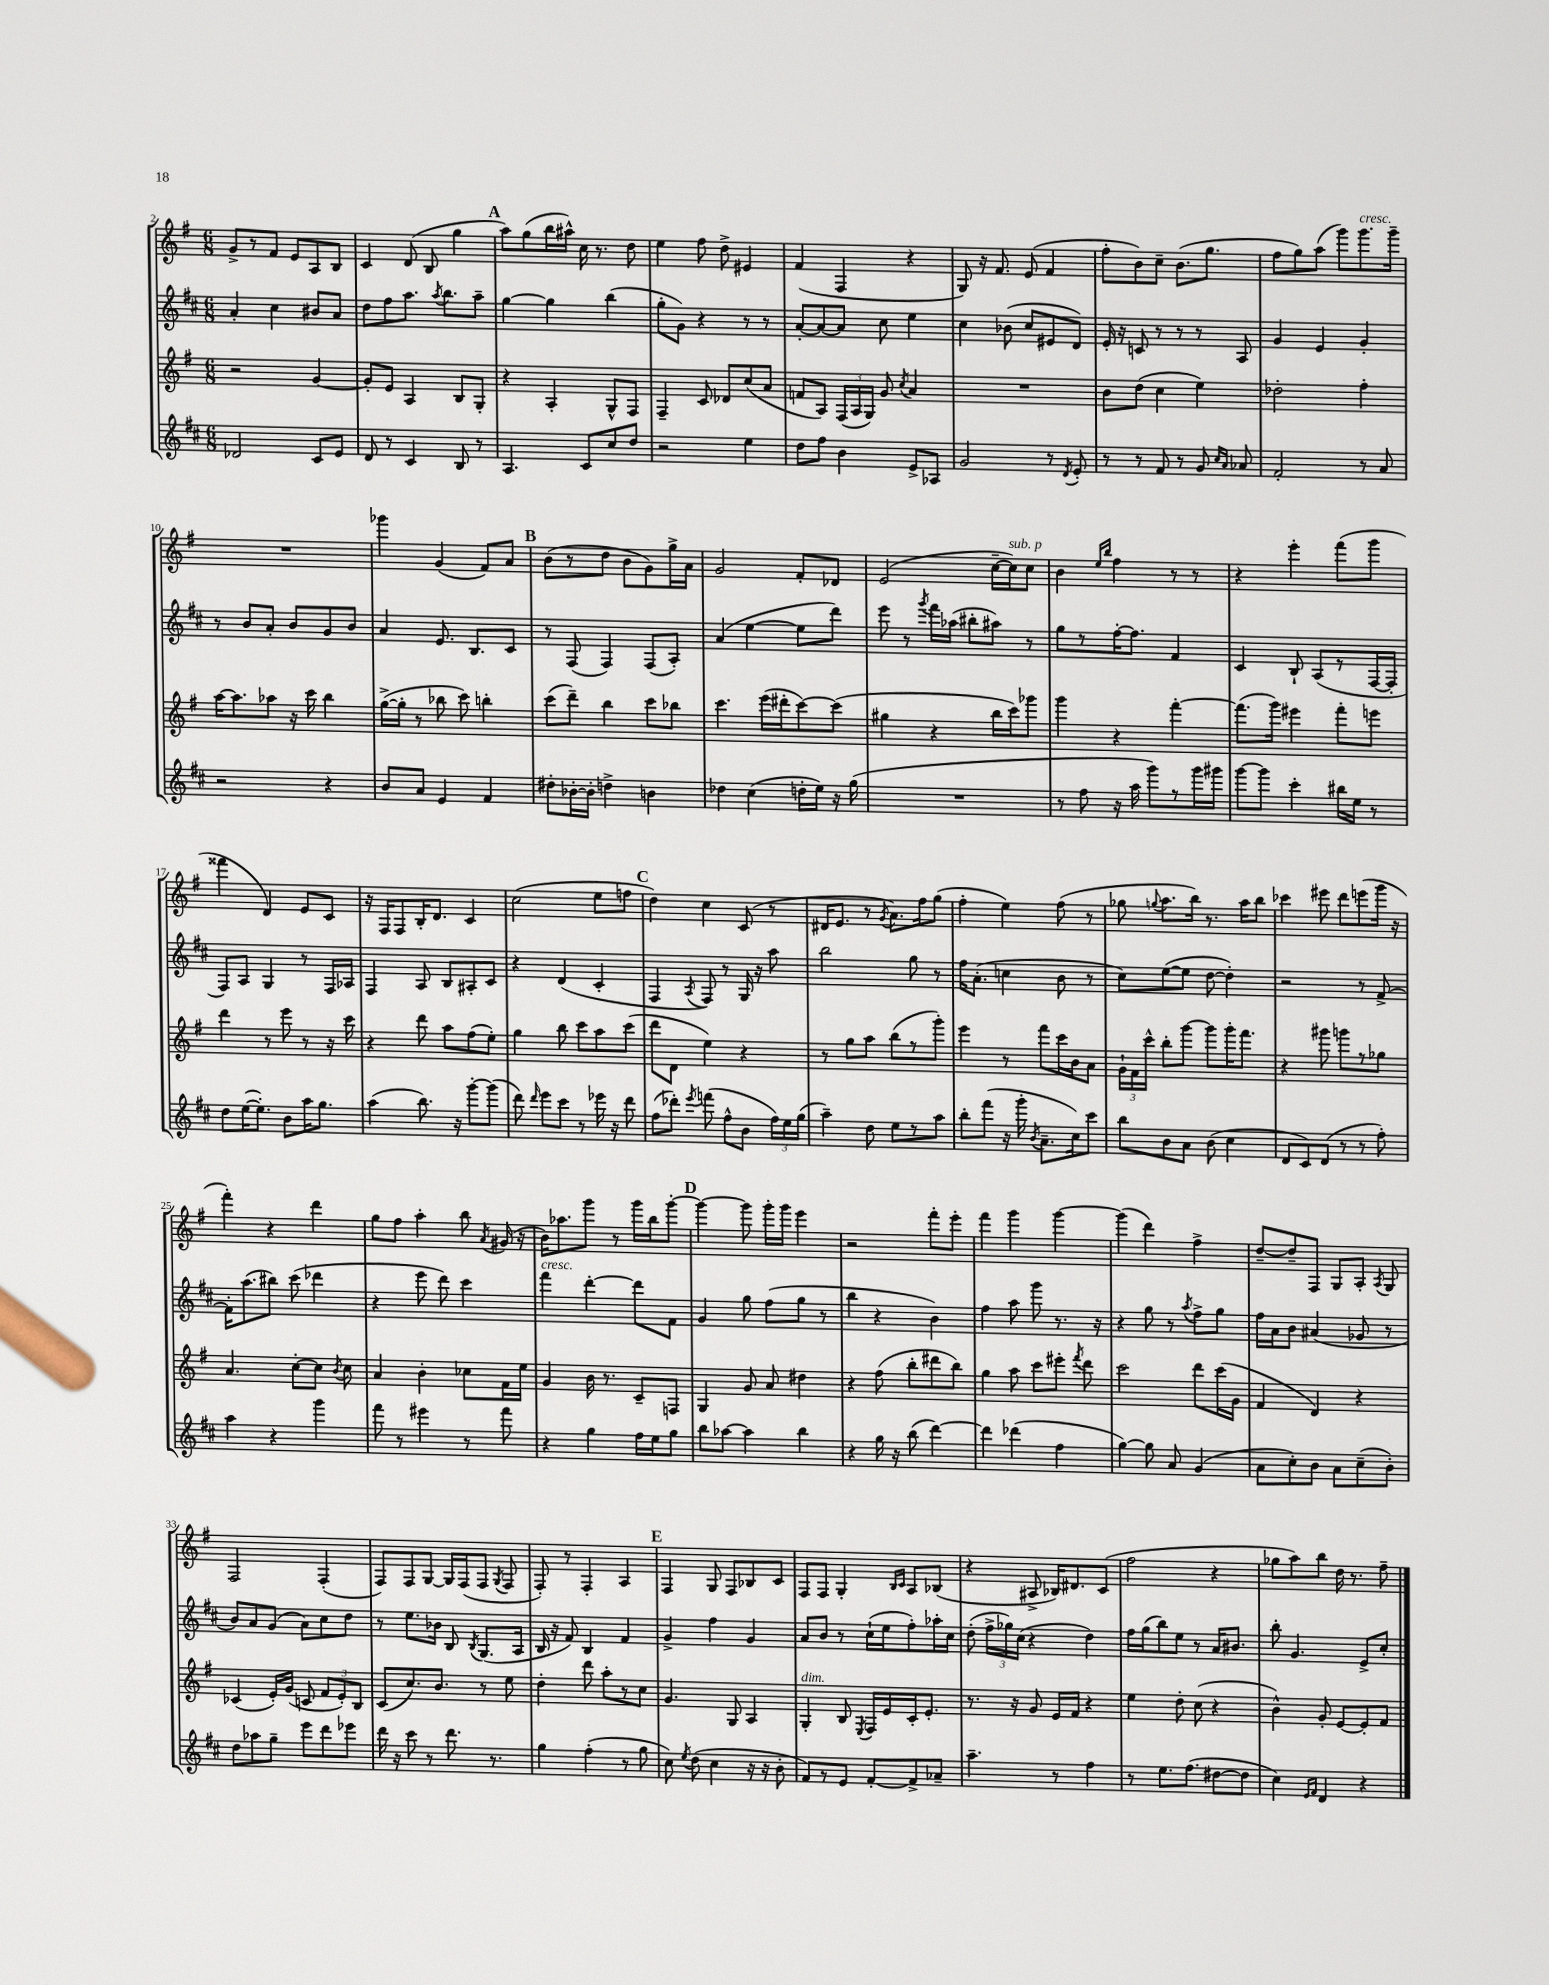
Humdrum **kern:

**kern	**kern	**kern	**kern
*staff4	*staff3	*staff2	*staff1
*clefG2	*clefG2	*clefG2	*clefG2
*k[f#c#]	*k[f#]	*k[f#c#]	*k[f#]
*M6/8	*M6/8	*M6/8	*M6/8
2d-/	2r	4a'/	8g^/L
.	.	.	8r
.	.	4cc#\	8f#/J
.	.	.	8e/L
8c#/L	[4g/	8b#/L	8A/
8e/J	.	8a/J	8B/J
=	=	=	=
8d/	8g'/]L	8dd\L	4c/
8r	8e/J	8ff#\	.
4c#/	4A/	8.aa\J	(8d/
.	.	.	8B/
.	.	8qaa/	.
.	.	8.bb\L	.
8B/	8B/L	.	4gg\
8r	8G'/J	8aa~\J	.
=	=	=	=
4.A/	4r	[4gg\	8aa\L)
.	.	.	(8gg\
.	4A'/	4gg\]	16bb\L
.	.	.	16aa#^^\JJ)
8c#/L	.	.	16cc\
.	.	.	8.r
8cc#/	8G^^/L	(4bb\	.
8dd/J	8F#/J	.	8dd\
=	=	=	=
2r	4F#~/	8gg'\L	4ee\
.	.	8g\J)	.
.	8c/	4r	8ff#\
.	8d-/L	.	8dd^\
4ee\	(8cc/	8r	4e#/
.	8a/J	8r	.
=	=	=	=
8dd\L	8f/L	[8a'/L	(4f#/
8ff#\J	8A/J)	8a/_	.
4b\	(24F#/LL	8a/]J	4F#/
.	24A/	.	.
.	24G/JJ)	.	.
.	8g/	8cc#\	.
.	8qcc/	.	.
8e^/L	4a/	4ee\	4r
8A-/J	.	.	.
=	=	=	=
2g/	2.r	4cc#\	8G/)
.	.	.	16r
.	.	.	8.f#/
.	.	(8b-\	.
.	.	8cc#/L	(8e/
8r	.	8e#/	4f#/
8qd/	.	.	.
8e'/	.	8d/J)	.
=	=	=	=
8r	8b\L	16e'/	8ff#'\L
.	.	16r	.
8r	(8dd\J	8c/	8b\)
8f#/	4cc\	8r	8cc~\J
8r	.	8r	(8.b\L
8g/	4ee\)	8r	.
.	.	.	8.gg\J
16qqcc#/LL	.	.	.
16qqa/JJ	.	.	.
8a-/	.	8A/	.
=	=	=	=
2f#'/	2dd-'\	4g/	8ff#\L
.	.	.	8gg\)
.	.	4e/	(8aa\J
.	.	.	8ggg\L)
8r	4ff#'\	4g'/	8.ggg\
8a/	.	.	.
.	.	.	16ggg~\Jk
=	=	=	=
2r	[16aa\LK	8r	2.r
.	8.aa\]	.	.
.	.	8b/L	.
.	8aa-\J	8a'/J	.
.	16r	8b/L	.
.	16ccc\	.	.
4r	4bb\	8g/	.
.	.	8b/J	.
=	=	=	=
8b/L	([16gg^\LL	4a/	4ggg-\
.	16gg'\]JJ	.	.
8a/J	8r	.	.
4e/	8bb-\	8.e/	(4g/
.	8ccc\)	.	.
.	.	8.B/L	.
4f#/	4bb'\	.	8f#/L)
.	.	8c#/J	8a/J
=	=	=	=
8dd#'\L	(8ccc\L	8r	(8b\L
[16b-'\L	8ddd~\J)	(8F#/	8r
16b-'\]JJ	.	.	.
4dd^\	4bb\	4F#/)	8dd\J
.	.	.	8b\L
4b\	8ccc\L	(8F#/L	8g\)
.	8bb-\J	8A'/J)	16gg^\L
.	.	.	16a\JJ
=	=	=	=
4dd-\	4.ccc\	(4a/	2g/
(4cc#\	.	[4ee\	.
.	(16eee\LL	.	.
.	16ddd#'\J	.	.
16dd'\LL	[8ccc\)	8ee\]L	8f#'/L
16ee\JJ)	.	.	.
16r	(8ccc\]J	8ddd\J)	8d-/J
(16gg\	.	.	.
=	=	=	=
2.r	4gg#\	8eee\	(2e/
.	.	8r	.
.	.	8qggg/	.
.	4r	16fff#\LL	.
.	.	(16aa-\JJ	.
.	.	8bb#'\L	.
.	16bb\LL	8aa#\J)	[16cc~\LL
.	16ccc\J)	.	16cc\]J)
.	8ggg-\J	8r	8cc\J
=	=	=	=
8r	4ggg\	8gg\L	4b\
8ff#\	.	8r	.
.	.	.	16qqee/LL
.	.	.	16qqbb/JJ
16r	4r	[16ff#'\K	4ff#\
16aa\	.	8.ff#\]J	.
8ggg\L)	.	.	.
8r	[4fff#'\	4f#/	8r
16ggg\L	.	.	8r
16ggg#\JJ	.	.	.
=	=	=	=
[8ggg\L	(8.fff#\]L	4c#/	4r
8ggg\]J	.	.	.
.	16ggg\Jk)	.	.
4ccc#'\	4eee#\	8B`/	4eee'\
.	.	(8A/L	.
16bb#\LL	8fff#'\L	8r	(8fff#\L
16ee\JJ	.	.	.
8r	8eee\J	[16F#/L	8ggg\J
.	.	16F#'/]JJ	.
=	=	=	=
8dd\L	4ddd\	8F#/L)	4fff##\
([16ee\K	.	8A/J	.
8.ee'\]J)	.	.	.
.	8r	4G/	4d/)
8b\L	8eee\	.	.
16aa\K	8r	8r	8e/L
8.gg\J	.	.	.
.	16r	16F#/LL	8c/J
.	16ccc\	16A-/JJ	.
=	=	=	=
(4aa\	4r	4F#/	16r
.	.	.	16F#/LK
.	.	.	8F#/
8.bb\)	8ddd\	8A/	16B'/K
.	.	.	8.d/J
.	8aa\L	8B/L	.
16r	.	.	.
[8ggg'\L	(8ff#\	8A#'/	4c/
(8ggg\]J	8ee'\J)	8c#/J	.
=	=	=	=
8ddd\)	4gg\	4r	(2cc\
16qqddd/	.	.	.
8eee\L	.	.	.
8ccc#\J	8bb\	(4d/	.
8r	8ccc\L	.	.
16eee-\	8aa\	4c#'/	8ee\L
16r	.	.	.
8ddd\	(8ccc\J	.	8ff\J
=	=	=	=
(8ff#\L	8ddd\L	4F#/	4dd\)
8ddd-'\J)	8d\J	.	.
8qeee/	.	8qA/	.
(8fff\	4ee\)	8F#/)	4cc\
8ff#^^\L	.	8r	.
8b\J	4r	16G/	(8c/
.	.	16r	.
24ff#\LL)	.	8aa\	8r
24ee\	.	.	.
(24gg\JJ	.	.	.
=	=	=	=
4aa~\)	8r	2bb\	16d#/LK
.	.	.	8.e/J
.	8gg\L	.	.
8dd\	8aa\J	.	8r
.	.	.	8qg/
8ee\L	(8bb\L	.	8.a\L)
8r	8r	8gg\	.
.	.	.	16ff#\k
8aa\J	8ggg'\J)	8r	(8gg\J
=	=	=	=
8bb'\L	4eee\	16ff#\LK	4ff#'\
.	.	(8.a'\J	.
(8fff#\J	.	.	.
16r	8r	4cc\	4ee\)
16ggg'\	.	.	.
8qb/	.	.	.
8.a~\L	8fff#\L	.	.
.	16ccc\L	8b\	(8ff#\
16cc#\k)	16b\J	.	.
8ccc#\J	8a\J	8r	8r
=	=	=	=
8bb\L	24g`\LL	8cc#\L)	8gg-\
.	24f#\	.	.
.	24ccc^^\JJ	.	.
.	.	.	8qqgg/
8b\	8bb'\L	([8ee\	8.aa\L
8a\J	[8ggg\J	8ee\]J	.
.	.	.	16bb\Jk)
(8b\	8ggg\]L	[8dd\	8.r
4cc#\	16ggg'\K	4dd'\])	.
.	8.fff#\J	.	16aa\LK
.	.	.	8bb\J
=	=	=	=
8d/L	4r	2r	4ccc-\
8c#/)	.	.	.
(8d/J	8ggg#\	.	8eee#\
8r	8ggg\L	.	8ddd\L
8r	8r	8r	(8eee\
8ff#'\)	8gg-\J	[8f#^/	16ggg\Jk
.	.	.	16r
=	=	=	=
4aa\	4.a/	16f#'\]LK	4fff#'\)
.	.	(8.aa\	.
4r	.	8bb#\J)	4r
.	[8cc'\L	(8ccc#\	.
4ggg\	8cc\]J	4ddd-\	4ddd\
.	8qb/	.	.
.	8cc\	.	.
=	=	=	=
8fff#\	4a/	4r	8gg\L
8r	.	.	8ff#\J
4eee#\	4b'\	8eee\	4aa'\
.	.	8ddd\)	.
8r	8cc-\L	4ccc#\	8bb\
.	.	.	8qa/
8fff#\	16f#\L	.	(16g#/
.	16ee\JJ	.	16r
=	=	=	=
4r	4g/	4fff#\	16b\LK)
.	.	.	8.aa-\
4gg\	16b\	[4ddd'\	8ggg\J
.	8.r	.	.
.	.	.	8r
16ff#\LL	8c~/L	8ddd\]L	16ggg\LL
16ee\J	.	.	16bb\J
8gg\J	8F/J	8f#\J	[8ggg'\J
=	=	=	=
8bb\L	4G/	4g/	4ggg\_
[8aa-\J	.	.	.
4aa-\]	8g/	8gg\	8ggg\]
.	8a/	(8ff#\L	16ggg'\LL
.	.	.	16ggg\JJ
4bb\	4dd#\	8gg\J	4eee\
.	.	8r	.
=	=	=	=
4r	4r	4bb\	2r
16gg\	(8ff#\	4r	.
16r	.	.	.
(8bb\	8bb'\L	.	.
[4ddd\)	8ddd#\	4b\)	8fff#'\L
.	8bb\J)	.	8eee'\J
=	=	=	=
4ddd\]	4gg\	4ff#\	4fff#\
(4ddd-\	8aa\	8aa\	4ggg\
.	8ccc\L	8ggg\	.
4ff#\	8eee#'\J	8.r	[4ggg\
.	8qfff#/	.	.
.	8ddd\	.	.
.	.	16r	.
=	=	=	=
[4gg\)	2ccc\	4r	(4ggg\]
8gg\]	.	8gg\	4ddd\)
8a/	.	8r	.
.	.	8qaa/	.
(4g/	8ddd\L	8ff#^\L	4ff#^\
.	(16ccc\L	8gg\J	.
.	16g\JJ	.	.
=	=	=	=
8a\L	4f#/	16ff#\LL	[8dd~/L
.	.	16a\J	.
8cc#'\)	.	8b\J	8dd~/]
8b\J	4d/)	(4a#/	8F#/J
8a\L	.	.	8G/L
(8cc#~\	4r	8g-/	8A'/J
.	.	.	8qA/
8b'\J)	.	8r	8G/
=	=	=	=
8dd\L	(4c-/	8b/L)	2F#/
8aa-\	.	8a/	.
8gg~\J	16e'/LL)	(8g/J	.
.	(16g/JJ	.	.
8eee\L	8c/	8a\L)	.
8ddd\	12f#/L	8cc#\	(4F#'/
.	12e'/)	.	.
8eee-\J	.	8dd\J	.
.	12B/J	.	.
=	=	=	=
16ddd\	(8c/L	8r	8F#/L)
16r	.	.	.
8ccc#\	8.cc/)	8.ee\L	8F#/
8r	.	.	[8G/J
.	8.b/J	16b-\Jk	.
8.ddd\	.	8B/	16G/]LL
.	.	.	(16F#/J
.	.	8qB/	.
.	8r	(8.G/L	8F#/J
8.r	.	.	.
.	.	.	8qG/
.	8ee\	.	8F#/
.	.	16A/Jk	.
=	=	=	=
4gg\	4dd'\	16B/	8F#'/)
.	.	16r	.
.	.	8f#/)	8r
(4ff#'\	8ddd\	4B/	4F#'/
.	8aa'\L	.	.
8r	8r	4f#/	4A/
8gg\	8cc\J	.	.
=	=	=	=
8cc#\)	4.g/	4g^/	4F#/
8qee/	.	.	.
(8dd\	.	.	.
4cc#\	.	4ff#\	8G/
.	8G/	.	8F#/L
16r	4A/	4g/	8B-/
16r	.	.	.
8b'\	.	.	8c/J
=	=	=	=
8f#/L)	4G'/	8a/L	8F#/L
8r	.	8b/J	8F#/J
8e/J	8B/	8r	4G'/
.	8qE/	.	.
[8f#'/L	16F#/LL	(16cc#`\LL	.
.	16e/	16ee\J	.
.	.	.	16qqB/LL
.	.	.	16qqc/JJ
8f#^/]	16c'/J	8ff#'\)	8A/L
.	8.e'/J	.	.
8a-~/J	.	16aa-'\L	(8B-/J
.	.	16cc#\JJ	.
=	=	=	=
4.aa~\	8.r	(8dd'\	4r
.	.	24ff#^\LL	.
.	.	24gg-\)	.
.	16r	.	.
.	.	(24cc#\JJ	.
.	8g/	4r	8A#^/
8r	16e/LL	.	16B-/LK)
.	16f#/JJ	.	8.d#/
4ff#\	4r	4dd\)	.
.	.	.	(8c/J
=	=	=	=
8r	4ee\	16ff#\LL	2ff#\
.	.	(16gg\J	.
8.ee\L	.	8bb\)	.
.	8dd'\	8ee\J	.
(8.ff#\J	.	.	.
.	(8cc\	8r	.
[8dd#\L	4r	16a/LK	4r
.	.	8.b#/J	.
8dd#\]J	.	.	.
=	=	=	=
4cc#\)	4b^^\)	8bb'\	8gg-\L
.	.	4.g/	8aa\)
16qqe/LL	.	.	.
16qqf#/JJ	.	.	.
4d/	8g'/	.	8bb\J
.	[8e/L	.	16dd\
.	.	.	8.r
4r	8e'/]	8e^/L	.
.	8f#/J	8cc#'/J	8ff#~\
==	==	==	==
*-	*-	*-	*-
